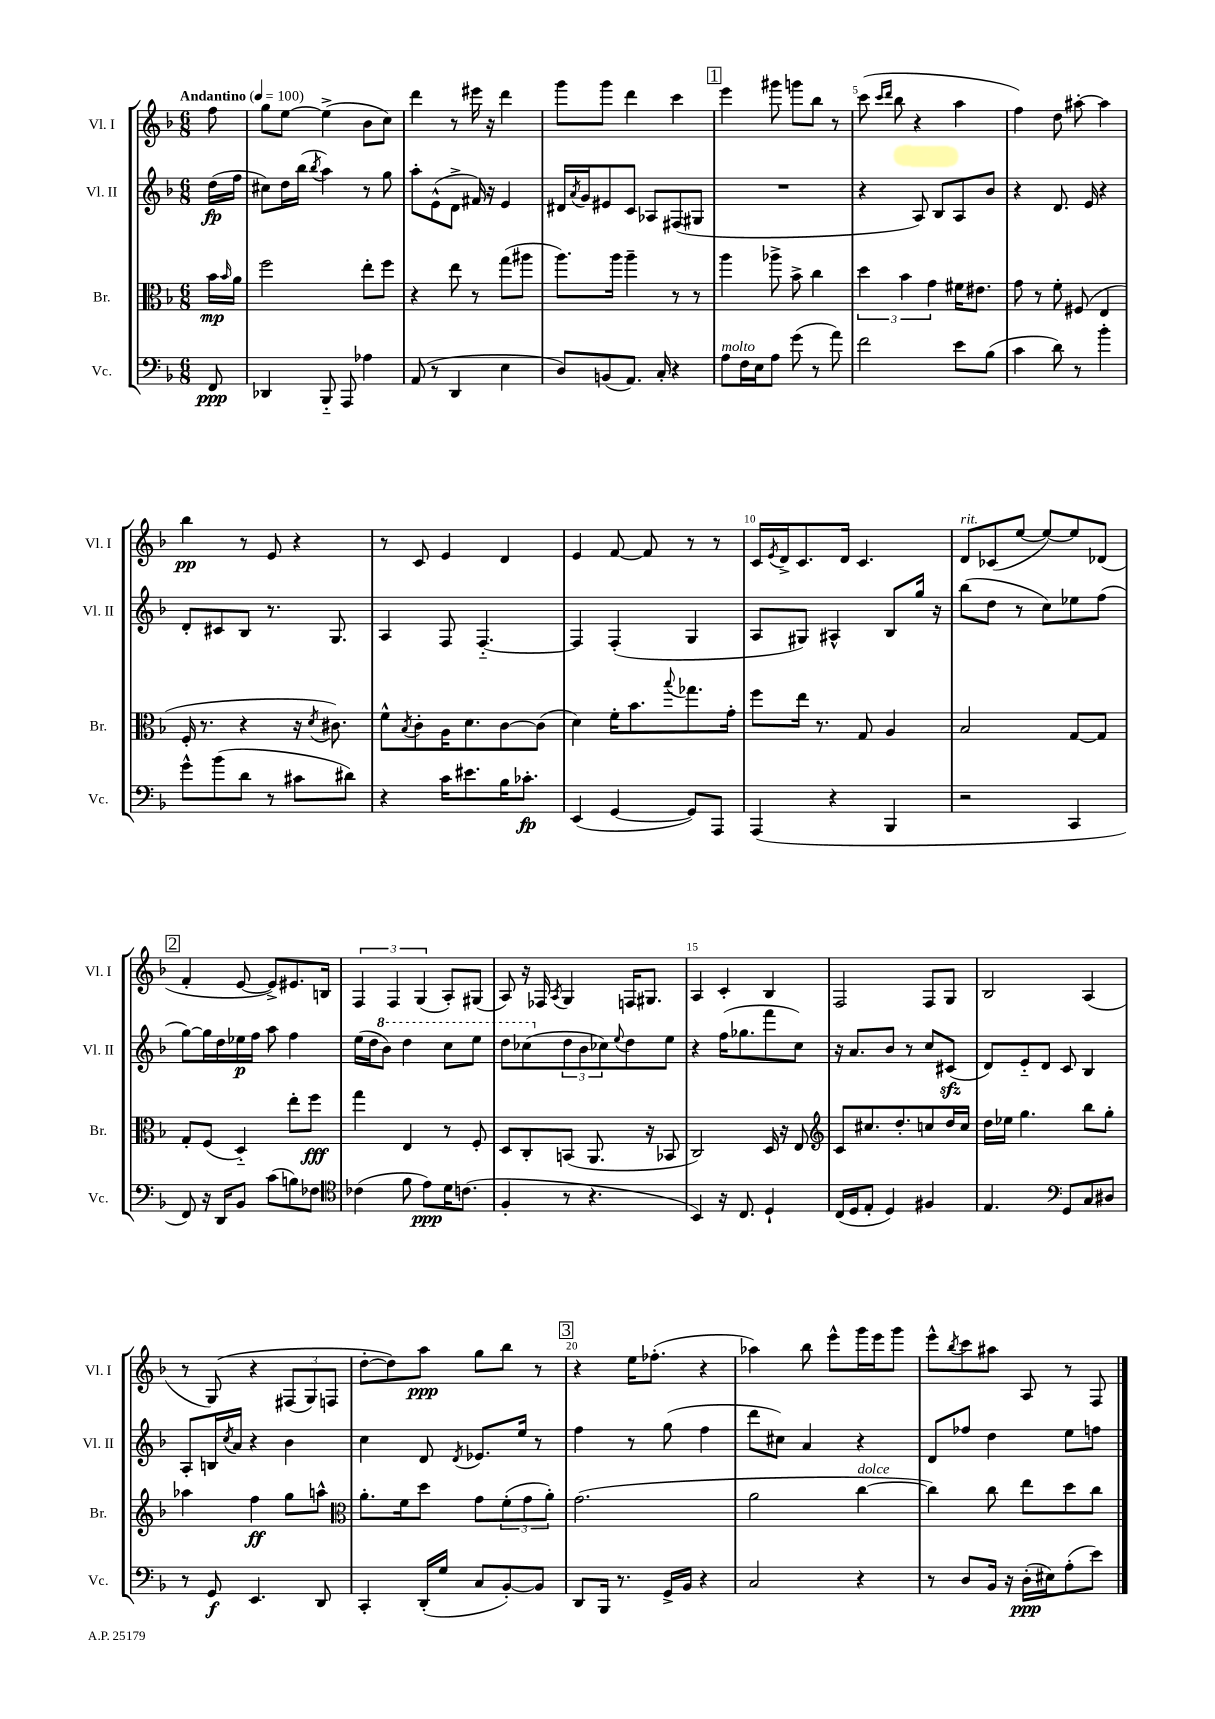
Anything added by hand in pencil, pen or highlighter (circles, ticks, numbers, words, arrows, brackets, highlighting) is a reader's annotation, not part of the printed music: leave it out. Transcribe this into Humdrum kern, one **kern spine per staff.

**kern	**dynam	**kern	**dynam	**kern	**dynam	**kern	**dynam
*part4	*part4	*part3	*part3	*part2	*part2	*part1	*part1
*staff4	*staff4	*staff3	*staff3	*staff2	*staff2	*staff1	*staff1
*I"Vc.	*	*I"Br.	*	*I"Vl. II	*	*I"Vl. I	*
*I'Vc.	*	*I'Br.	*	*I'Vl. II	*	*I'Vl. I	*
*clefF4	*	*clefC3	*	*clefG2	*	*clefG2	*
*k[b-]	*	*k[b-]	*	*k[b-]	*	*k[b-]	*
*M6/8	*	*M6/8	*	*M6/8	*	*M6/8	*
*MM100	*	*MM100	*	*MM100	*	*MM100	*
=	=	=	=	=	=	=	=
!	!	!	!	!	!	!LO:TX:a:B:t=Andantino	!
8FF/	ppp	16b-\LL	mp	(16dd\LL	fp	8ff\	.
.	.	16qqb-/	.	.	.	.	.
.	.	16a\JJ	.	16ff\JJ	.	.	.
=1	=1	=1	=1	=1	=1	=1	=1
4DD-X/	.	2ff\	.	8cc#X\L)	.	8gg\L	.
.	.	.	.	16dd\L	.	[8ee\J	.
.	.	.	.	(16bb-\JJ	.	.	.
.	.	.	.	8qbb-/	.	.	.
8BBB-/	.	.	.	4aa\)	.	(4ee^\]	.
8AAA/	.	.	.	.	.	.	.
4A-X\	.	8ee'\L	.	8r	.	8b-\L	.
.	.	8ff\J	.	8gg\	.	8cc\J)	.
=2	=2	=2	=2	=2	=2	=2	=2
(8AA/	.	4r	.	8aa'\L	.	4ddd\	.
8r	.	.	.	(8e^^\	.	.	.
4DD/	.	8ee\	.	8d^\J	.	8r	.
.	.	8r	.	16f#X/)	.	16eee#X\	.
.	.	.	.	16r	.	16r	.
4E\	.	(8gg\L	.	4e/	.	4ddd\	.
.	.	8aa#X\J	.	.	.	.	.
=3	=3	=3	=3	=3	=3	=3	=3
8D/L)	.	8.aa\L)	.	16d#X/LL	.	8ggg\L	.
.	.	.	.	8qa/	.	.	.
.	.	.	.	16g/J	.	.	.
(8BBn/	.	.	.	8e#X/	.	8ggg\J	.
.	.	16aa\Jk	.	.	.	.	.
8.AA/J)	.	4aa~\	.	8c/J	.	4ddd\	.
.	.	.	.	8A-X/L	.	.	.
16C'/	.	.	.	.	.	.	.
4r	.	8r	.	(8F#X/	.	4ccc\	.
.	.	8r	.	8G#X/J	.	.	.
!!LO:REH:place=s1:t=1
=4	=4	=4	=4	=4	=4	=4	=4
!LO:TX:a:i:t=molto	!	!	!	!	!	!	!
8A\L	.	4aa\	.	2.r	.	4eee\	.
16F\L	.	.	.	.	.	.	.
16E\J	.	.	.	.	.	.	.
8A\J	.	8aa-X^\	.	.	.	8ggg#X\	.
(8g\	.	8b-^\	.	.	.	8gggn\L	.
8r	.	4cc\	.	.	.	8bb-\J	.
8a\)	.	.	.	.	.	8r	.
=5	=5	=5	=5	=5	=5	=5	=5
2f\	.	6dd\	.	4r	.	(8ccc\	.
.	.	.	.	.	.	16qqccc/LL	.
.	.	.	.	.	.	16qqddd/JJ	.
.	.	.	.	.	.	8bb-\	.
.	.	6b-\	.	.	.	.	.
.	.	.	.	8A/)	.	4r	.
.	.	6g\	.	.	.	.	.
.	.	.	.	8B-/L	.	.	.
8e\L	.	16f#X\KL	.	8A/	.	4aa\	.
.	.	8.e#X\J	.	.	.	.	.
(8B-\J	.	.	.	8b-/J	.	.	.
=6	=6	=6	=6	=6	=6	=6	=6
4c\	.	8g\	.	4r	.	4ff\)	.
.	.	8r	.	.	.	.	.
8d\)	.	8f'\	.	8.d/	.	8dd\	.
8r	.	(8F#X/	.	.	.	[8aa#X'\	.
.	.	.	.	16e/	.	.	.
4b-'\	.	4E/	.	4r	.	4aa#\]	.
!!LO:LB:g=z
=7	=7	=7	=7	=7	=7	=7	=7
8g^^\L	.	16F'/	.	8d'/L	.	4bb-\	pp
.	.	8.r	.	.	.	.	.
(8b-\	.	.	.	8c#X/	.	.	.
8d\J	.	4r	.	8B-/J	.	8r	.
8r	.	.	.	8.r	.	8e/	.
8c#X\L	.	16r	.	.	.	4r	.
.	.	8qd/	.	.	.	.	.
.	.	8.c#X\)	.	8.G/	.	.	.
8d#X\J)	.	.	.	.	.	.	.
=8	=8	=8	=8	=8	=8	=8	=8
4r	.	8f^^\L	.	4A/	.	8r	.
.	.	8qB-/	.	.	.	.	.
.	.	8c'\	.	.	.	8c/	.
16c\KL	.	16A\K	.	8F/	.	4e/	.
8.e#X\	.	8.d\	.	.	.	.	.
.	.	.	.	[4.F/	.	.	.
16B-\K	.	[8c\	.	.	.	4d/	.
8.c-X'\J	fp	.	.	.	.	.	.
.	.	(8c\J]	.	.	.	.	.
=9	=9	=9	=9	=9	=9	=9	=9
(4EE/	.	4d\)	.	4F/]	.	4e/	.
[4GG/	.	16f'\KL	.	(4F'/	.	[8f/	.
.	.	8.b-\	.	.	.	.	.
.	.	.	.	.	.	8f/]	.
.	.	8qqbb-/	.	.	.	.	.
8GG/L])	.	8.gg-X\	.	4G/	.	8r	.
8AAA/J	.	.	.	.	.	8r	.
.	.	16g'\Jk	.	.	.	.	.
=10	=10	=10	=10	=10	=10	=10	=10
(4AAA/	.	8ff\L	.	8A/L	.	16c/LL	.
.	.	.	.	.	.	8qe/	.
.	.	.	.	.	.	16d^/J	.
.	.	16ee\Jk	.	8G#X/J)	.	8.c/	.
.	.	8.r	.	.	.	.	.
4r	.	.	.	4A#X^^/	.	.	.
.	.	.	.	.	.	16d/Jk	.
.	.	8G/	.	.	.	4.c/	.
4BBB-/	.	4A/	.	8B-/L	.	.	.
.	.	.	.	16gg/Jk	.	.	.
.	.	.	.	16r	.	.	.
=11	=11	=11	=11	=11	=11	=11	=11
!	!	!	!	!	!	!LO:TX:a:i:t=rit.	!
2r	.	2B-/	.	(8bb-\L	.	8d/L	.
.	.	.	.	8dd\J	.	(8c-X/	.
.	.	.	.	8r	.	[8ee/J	.
.	.	.	.	8cc\L)	.	8ee/L_)	.
4CC/	.	[8G/L	.	8ee-X\	.	8ee/]	.
.	.	8G/J]	.	(8ff\J	.	(8d-X/J	.
!!LO:LB:g=z
!!LO:REH:place=s1:t=2
=12	=12	=12	=12	=12	=12	=12	=12
8FF/)	.	8G'/L	.	[8gg\L)	.	4f'/	.
16r	.	(8F/J	.	16gg\L]	.	.	.
16DD/KL	.	.	.	16dd\	.	.	.
8BB-/J	.	4D/)	.	16ee-X\	p	[8e/	.
.	.	.	.	16ff\JJ	.	.	.
(8c\L	.	.	.	8aa\	.	8e^/L])	.
8Bn\)	.	8ee'\L	.	4ff\	.	8.e#X/	.
8F-X\J	.	8ff\J	fff	.	.	.	.
.	.	.	.	.	.	16Bn/Jk	.
=13	=13	=13	=13	=13	=13	=13	=13
*clefC4	*	*	*	*	*	*	*
(4c-X\	.	4gg\	.	(16ee\LL	.	6F/	.
.	.	.	.	16dd\J	.	.	.
*	*	*	*	*8va	*	*	*
.	.	.	.	8bb-\J)	.	.	.
.	.	.	.	.	.	6F/	.
8f\	.	4E/	.	4ddd\	.	.	.
.	.	.	.	.	.	(6G/	.
8e\L)	ppp	.	.	.	.	.	.
16d\K	.	8r	.	8ccc\L	.	8A'/L)	.
(8.cn\J	.	.	.	.	.	.	.
.	.	8F'/	.	8eee\J	.	(8G#X/J	.
=14	=14	=14	=14	=14	=14	=14	=14
4F'/	.	8D/L	.	8ddd\L	.	8A/)	.
.	.	8C'/	.	(8ccc-X\	.	16r	.
.	.	.	.	.	.	16F-X/	.
.	.	.	.	.	.	8qA/	.
*	*	*	*	*X8va	*	*	*
8r	.	(8BBn/J	.	12dd\	.	4G/	.
.	.	.	.	12b-\	.	.	.
4.r	.	8.AA/	.	.	.	.	.
.	.	.	.	12cc-X\)	.	.	.
.	.	.	.	8qqee/	.	.	.
.	.	.	.	8dd\	.	16Fn/KL	.
.	.	16r	.	.	.	8.G#X/J	.
.	.	8BB-X/	.	8ee\J	.	.	.
=15	=15	=15	=15	=15	=15	=15	=15
4BB-/)	.	2C/)	.	4r	.	4A/	.
16r	.	.	.	(16ff\KL	.	4c'/	.
8.C/	.	.	.	8.gg-X\	.	.	.
4D`/	.	16D/	.	8fff\	.	4B-/	.
.	.	16r	.	.	.	.	.
.	.	8E/	.	8cc\J)	.	.	.
=16	=16	=16	=16	=16	=16	=16	=16
*	*	*clefG2	*	*	*	*	*
(16C/LL	.	8c/L	.	16r	.	2F/	.
16D/J	.	.	.	8.a/L	.	.	.
8E'/J	.	8.cc#X/	.	.	.	.	.
4D/)	.	.	.	8b-/J	.	.	.
.	.	8.dd'/	.	.	.	.	.
.	.	.	.	8r	.	.	.
4F#X/	.	8ccn/	.	8cc/L	.	8F/L	.
.	.	16dd/L	.	(8c#Xzz/J	.	8G/J	.
.	.	16cc/JJ	.	.	.	.	.
=17	=17	=17	=17	=17	=17	=17	=17
4.E/	.	16dd\LL	.	8d/L)	.	2B-/	.
.	.	16ee-X\JJ	.	.	.	.	.
.	.	4.gg\	.	8e/	.	.	.
.	.	.	.	8d/J	.	.	.
*clefF4	*	*	*	*	*	*	*
8GG/L	.	.	.	8c/	.	.	.
8C/	.	8bb-\L	.	4B-/	.	(4A/	.
8D#X/J	.	8gg'\J	.	.	.	.	.
!!LO:LB:g=z
=18	=18	=18	=18	=18	=18	=18	=18
8r	.	4aa-X\	.	8A'/L	.	8r	.
8GG/	f	.	.	16Bn/L	.	(8G/)	.
.	.	.	.	8qcc/	.	.	.
.	.	.	.	16a/JJ	.	.	.
4.EE/	.	4ff\	ff	4r	.	4r	.
.	.	8gg\L	.	4b-\	.	(12F#X/L	.
.	.	.	.	.	.	12G/)	.
8DD/	.	8aan^^\J	.	.	.	.	.
.	.	.	.	.	.	12Fn/J	.
=19	=19	=19	=19	=19	=19	=19	=19
*	*	*clefC3	*	*	*	*	*
4CC'/	.	8.a'\L	.	4cc\	.	[8dd'\L	.
.	.	.	.	.	.	8dd\])	.
.	.	16f\k	.	.	.	.	.
(16DD'/LL	.	8dd\J	.	8d/	.	8aa\J	ppp
16G/JJ	.	.	.	.	.	.	.
.	.	.	.	8qd/	.	.	.
8C/L	.	8g\L	.	8.e-X/L	.	8gg\L	.
[8BB-'/)	.	(12f'\	.	.	.	8bb-\J	.
.	.	.	.	16ee/Jk	.	.	.
.	.	12g\	.	.	.	.	.
8BB-/J]	.	.	.	8r	.	8r	.
.	.	12a'\J)	.	.	.	.	.
!!LO:REH:place=s1:t=3
=20	=20	=20	=20	=20	=20	=20	=20
8DD/L	.	(2.g\	.	4ff\	.	4r	.
16BBB-/Jk	.	.	.	.	.	.	.
8.r	.	.	.	.	.	.	.
.	.	.	.	8r	.	16ee\KL	.
.	.	.	.	.	.	(8.ff-X'\J	.
16GG^/LL	.	.	.	(8gg\	.	.	.
16BB-/JJ	.	.	.	.	.	.	.
4r	.	.	.	4ff\	.	4r	.
=21	=21	=21	=21	=21	=21	=21	=21
2C/	.	2a\	.	8ddd\L	.	4aa-X\)	.
.	.	.	.	8cc#X\J)	.	.	.
.	.	.	.	4a/	.	8bb-\	.
.	.	.	.	.	.	8eee^^\L	.
!	!	!LO:TX:a:i:t=dolce	!	!	!	!	!
4r	.	[4cc\	.	4r	.	16ggg\L	.
.	.	.	.	.	.	16eee\J	.
.	.	.	.	.	.	8ggg\J	.
=22	=22	=22	=22	=22	=22	=22	=22
8r	.	4cc\])	.	8d/L	.	8eee^^\L	.
.	.	.	.	.	.	8qbb-/	.
8D/L	.	.	.	8ff-X/J	.	8ccc\	.
16BB-/Jk	.	8cc\	.	4dd\	.	8aa#X\J	.
16r	.	.	.	.	.	.	.
(16D'\LL	ppp	8ee\L	.	.	.	8A/	.
16E#X\J)	.	.	.	.	.	.	.
(8A'\	.	8dd\	.	8ee\L	.	8r	.
8e\J)	.	8cc\J	.	8ffn\J	.	8F/	.
==	==	==	==	==	==	==	==
*-	*-	*-	*-	*-	*-	*-	*-
